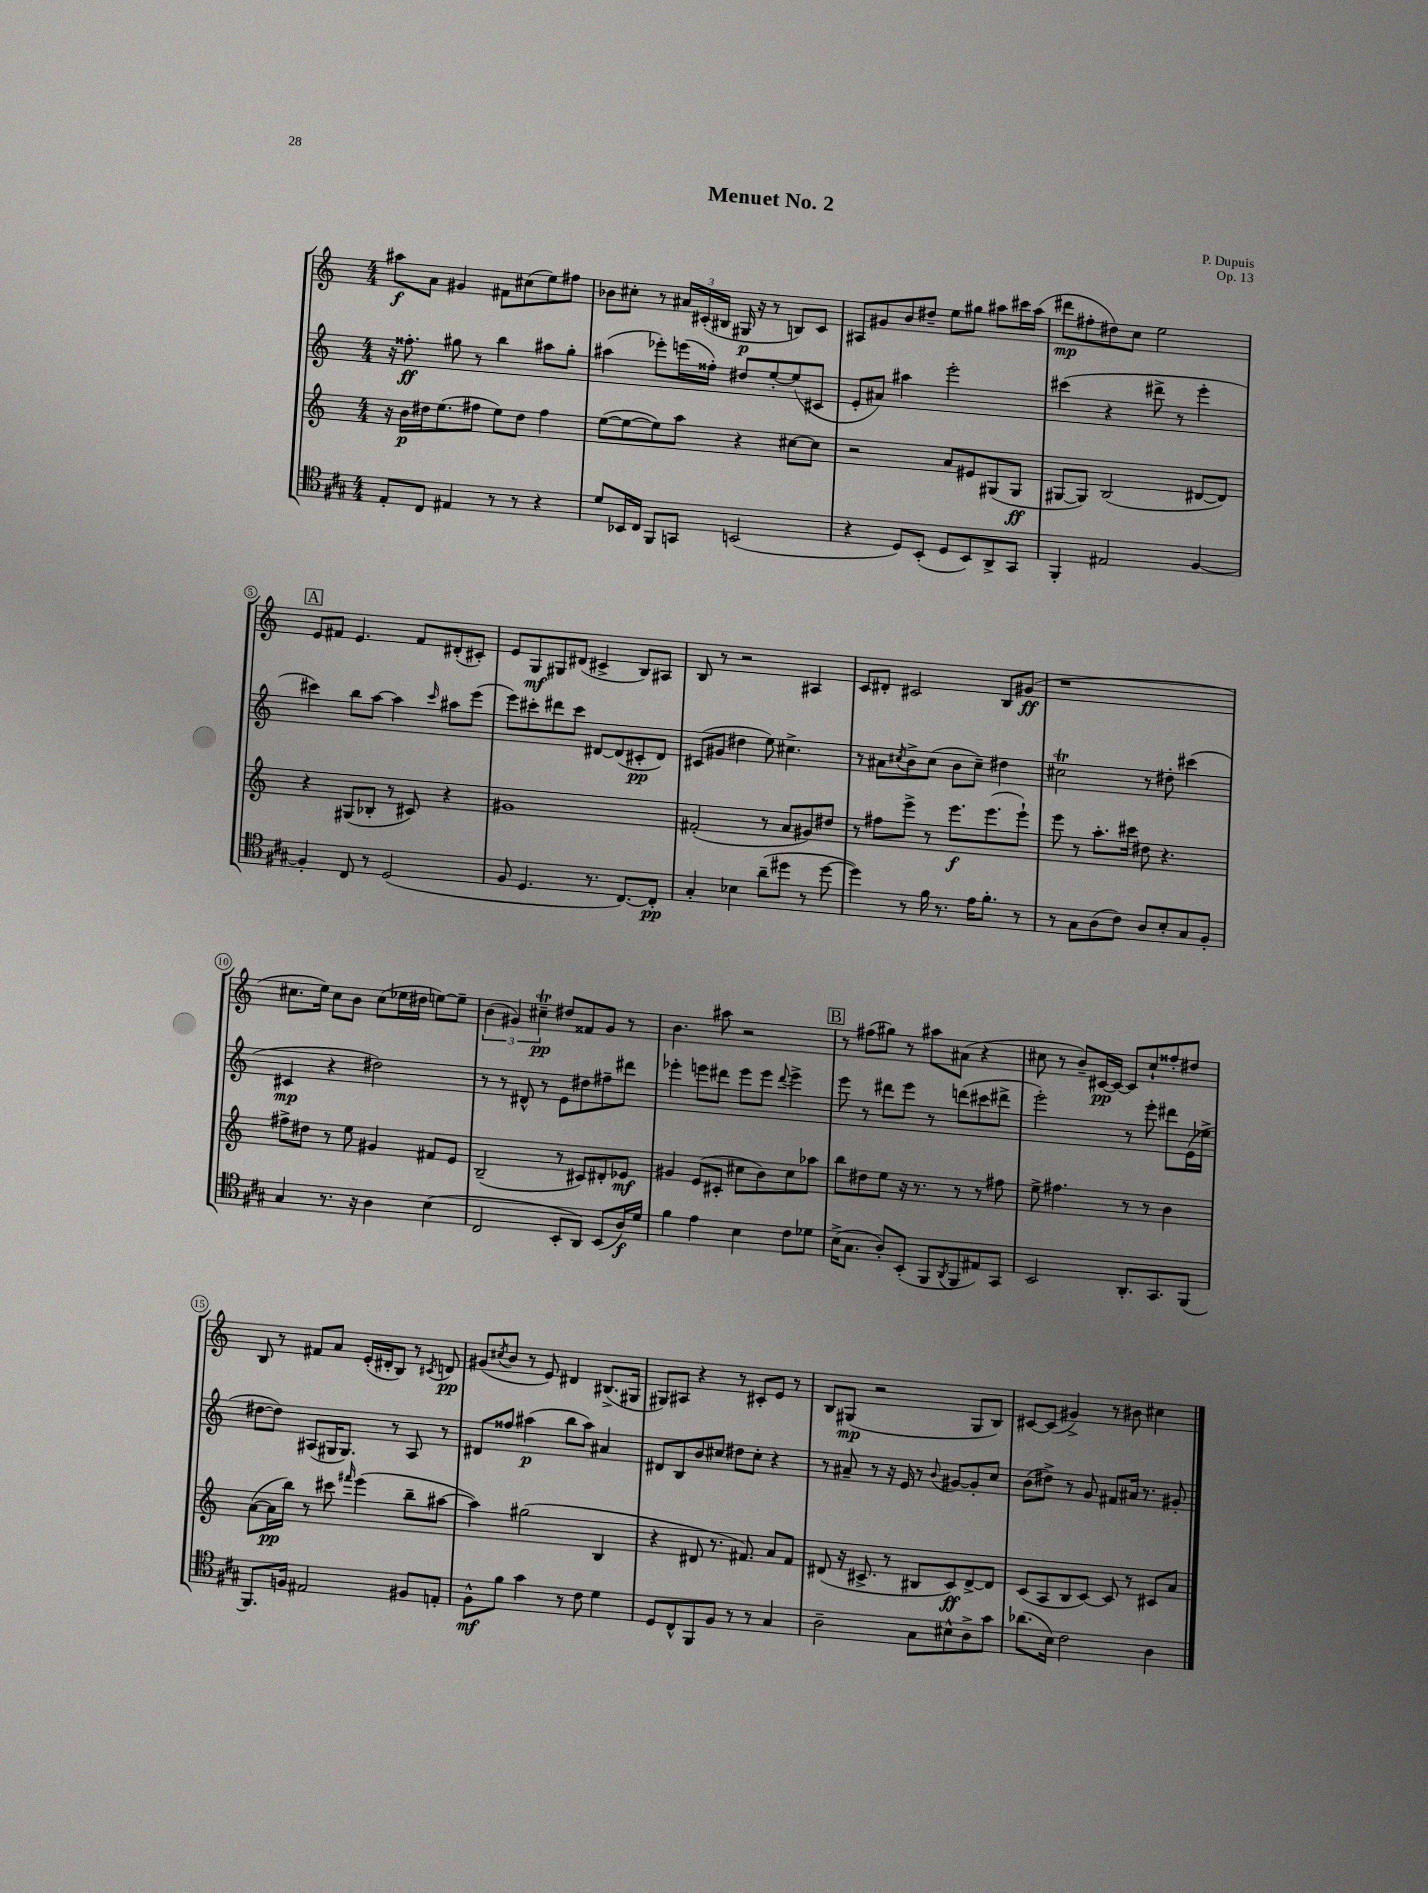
\header { title = "Menuet No. 2" composer = "P. Dupuis" opus = "Op. 13" }
<<
\new StaffGroup <<
\new Staff = "s0" {
    \clef treble \key c \major \numericTimeSignature \time 4/4
    ais''8\f a'8 gis'4 fis'8 cis''8( e''8) fis''8 |
    bes'8 cis''8-. r8 \tuplet 3/2 { ais'16 cis'16-.( bis16 } gis16\p r16 r8 b8) cis'8 |
    ais8 gis'8 b'8 dis''8-- e''8 gis''8 ais''8 cis'''16 ais''16( |
    dis'''8\mp fis''8-. dis''8) c''8 e''2 |
    \mark \markup { \box "A" } e'8 fis'8 e'4. fis'8 dis'8-.( cis'8-.) |
    e'8 g8\mf gis8 dis'8( cis'4-> b8) ais8 |
    b8 r8 r2 ais4 |
    c'8 dis'8-. cis'2 b8 gis'8\ff( |
    r1 |
    cis''8. e''16) cis''8 b'8 cis''8( ees''16 dis''16 e''8~) e''8-- |
    \tuplet 3/2 { b'4( gis'4) cis''4--\trill\pp } dis''8 fisis'8 gis'8 r8 |
    b'4. ais''8 r2 |
    \mark \markup { \box "B" } r8 fis''8( gis''8) r8 ais''8 ais'8( r4 |
    cis''8 r8 b'8--) cis'16~\pp cis'16~ cis'8 cis''8-! fisis''8-. dis''8 |
    b8 r8 fis'8 a'8 e'16-.( dis'16-. b8) r8 \acciaccatura { cis'8 } d'8\pp |
    gis'8( \acciaccatura { cis''8 } b'8 r8 e'8) dis'4 bis8.->( gis16 |
    gis8) ais8 r4 r8 cis'8-. e'8 r8 |
    b8 gis8\mp( r2 gis8 b8) |
    cis'8~ cis'8( gis'4->) r8 bis'8 cis''4 \bar "|." |
}
\new Staff = "s1" {
    \clef treble \key c \major \numericTimeSignature \time 4/4
    r16 fisis''8.-.\ff gis''8 r8 b''4 ais''8 gis''8-. |
    ais''4( ees'''8-.) e'''16( fisis''16-.) dis''8 e''8~-. e''8( cis'8 |
    e'8-. ais'8) ais''4 e'''2-. |
    cis'''4( r4 dis'''8-> r8 e'''4-. |
    \mark \markup { \box "A" } cis'''4) b''8 a''8~ a''4 \grace { cis'''16 } ais''8 e'''8( |
    e'''8) cis'''8-. dis'''8 cis'''8 dis'8~ dis'8( cis'8-.\pp dis'8) |
    cis'8( gis'8 dis''4 e''8) cis''4.-> |
    r8 ais'8 \acciaccatura { cis''8 } b'8-> cis''8( b'8 cis''8--) dis''4 |
    cis''2\trill r8 dis''8-. cis'''4( |
    cis'4\mp r4 dis''2) |
    r8 r8 dis'8-^ r8 e'8 dis''8 fis''8-- dis'''8 |
    ees'''4-. e'''8 dis'''8 e'''8 e'''8 \appoggiatura { dis'''8 } e'''4-> |
    \mark \markup { \box "B" } e'''8 r8 dis'''8 e'''8 r8 d'''8( cis'''8 dis'''8-> |
    e'''2-.) r8 e'''8-. dis'''8 e'16( ees''16-> |
    dis''8~ dis''8) ais8( gis16 gis8.) r8 ais8 r8 |
    dis'8 fisis''8 ais''4\p( b''8 ais''8) ais'4 |
    dis'8 b8 b'8 cis''8 dis''8 cis''8-. r4 |
    r8 ais'8-- r8 r16 e'16 r8 \appoggiatura { b'8 } gis'8~ gis'8-. c''8 |
    b'8( dis''8->) r8 g'8 fis'8 ais'16 r8. gis'8-. \bar "|." |
}
\new Staff = "s2" {
    \clef treble \key c \major \numericTimeSignature \time 4/4
    r16 b'16\p dis''16 e''8.( fis''8 e''8) dis''8 fis''4 |
    e''8~( e''8~ e''8) a''8 r4 cis''8~ cis''8 |
    r2 a'8 eis'8 gis8( gis8\ff |
    gis8~ gis8) b2( dis'8~ dis'8) |
    \mark \markup { \box "A" } r4 gis8( bes8-. r8 cis'8) r4 |
    gis'1 |
    fis'2-.( r8 a'8 gis'8) dis''8 |
    r8 fis''8 e'''8-> r8 e'''8.\f e'''8.( e'''8-!) |
    e'''8 r8 a''8.-. cis'''16 dis''8 r4. |
    fis''8-> dis''8 r8 e''8 gis'4 fis'8 e'8 |
    b2--( r8 cis'8) dis'8-. ees'8\mf |
    gis'4 e'8( cis'8-. cis''8 b'8) cis''8 aes''8 |
    \mark \markup { \box "B" } b''8 dis''8 e''8 r16 r8. r8 r8 fis''8 |
    e''8-> fis''4. r8 r8 b'4 |
    a'8~( a'16\pp b''16) r8 cis'''8 \grace { fis'''16 } e'''4( b''8-- ais''8~ |
    ais''4) gis''2( b4 |
    r4 dis'8 r8. fis'8.) a'8 fis'8 |
    dis'8( r16 cis'8.-> r8 bis8 cis'8\ff) dis'8~-> dis'8 |
    c'8( a8 b8 c'8~) c'8 r8 cis'8 a'8 \bar "|." |
}
\new Staff = "s3" {
    \clef tenor \key a \major \numericTimeSignature \time 4/4
    e8-. cis8 eis4 r8 r8 r4 |
    d'8 bes,16 cis16 fis,8 g,8 b,2( |
    r4 d8) b,8-.( d8 b,8) a,8-> gis,8 |
    fis,4-. eis2 fis4~ |
    \mark \markup { \box "A" } fis4-. cis8 r8 d2( |
    fis8 d4. r8. cis8.~) cis8-.\pp |
    gis4-. bes4 a'8--( dis''8 r8 dis''8~ |
    dis''4) r8 fis'16 r8. e'16 fis'8.-. r8 |
    r8 gis8 a8( cis'8) a8 b8-. gis8 fis8-. |
    gis4 r8. r16 a4 b4( |
    cis2 b,8-. a,8) b,8( a16\f) d'16 |
    fis'4 e'4 b4 cis'8 des'8 |
    \mark \markup { \box "B" } b16->( gis8. a8-.) b,8-.( fis,8 \acciaccatura { a,8 } fis,8 eis8) gis,8 |
    b,2 a,8.-. gis,8. fis,8( |
    fis,8.) f16 eis2 fis8 e8-. |
    fis8-^\mf fis'8 gis'4 r8 cis'8 d'4 |
    d8 cis8-^ fis,8 fis8 r8 r8 gis4 |
    a2-- gis8 bis8-^ a8-> gis'8 |
    aes'8.( b16) cis'2 a4 \bar "|." |
}
>>
>>
\layout { \context { \Score \override BarNumber.stencil = #(make-stencil-circler 0.1 0.3 ly:text-interface::print) } }
